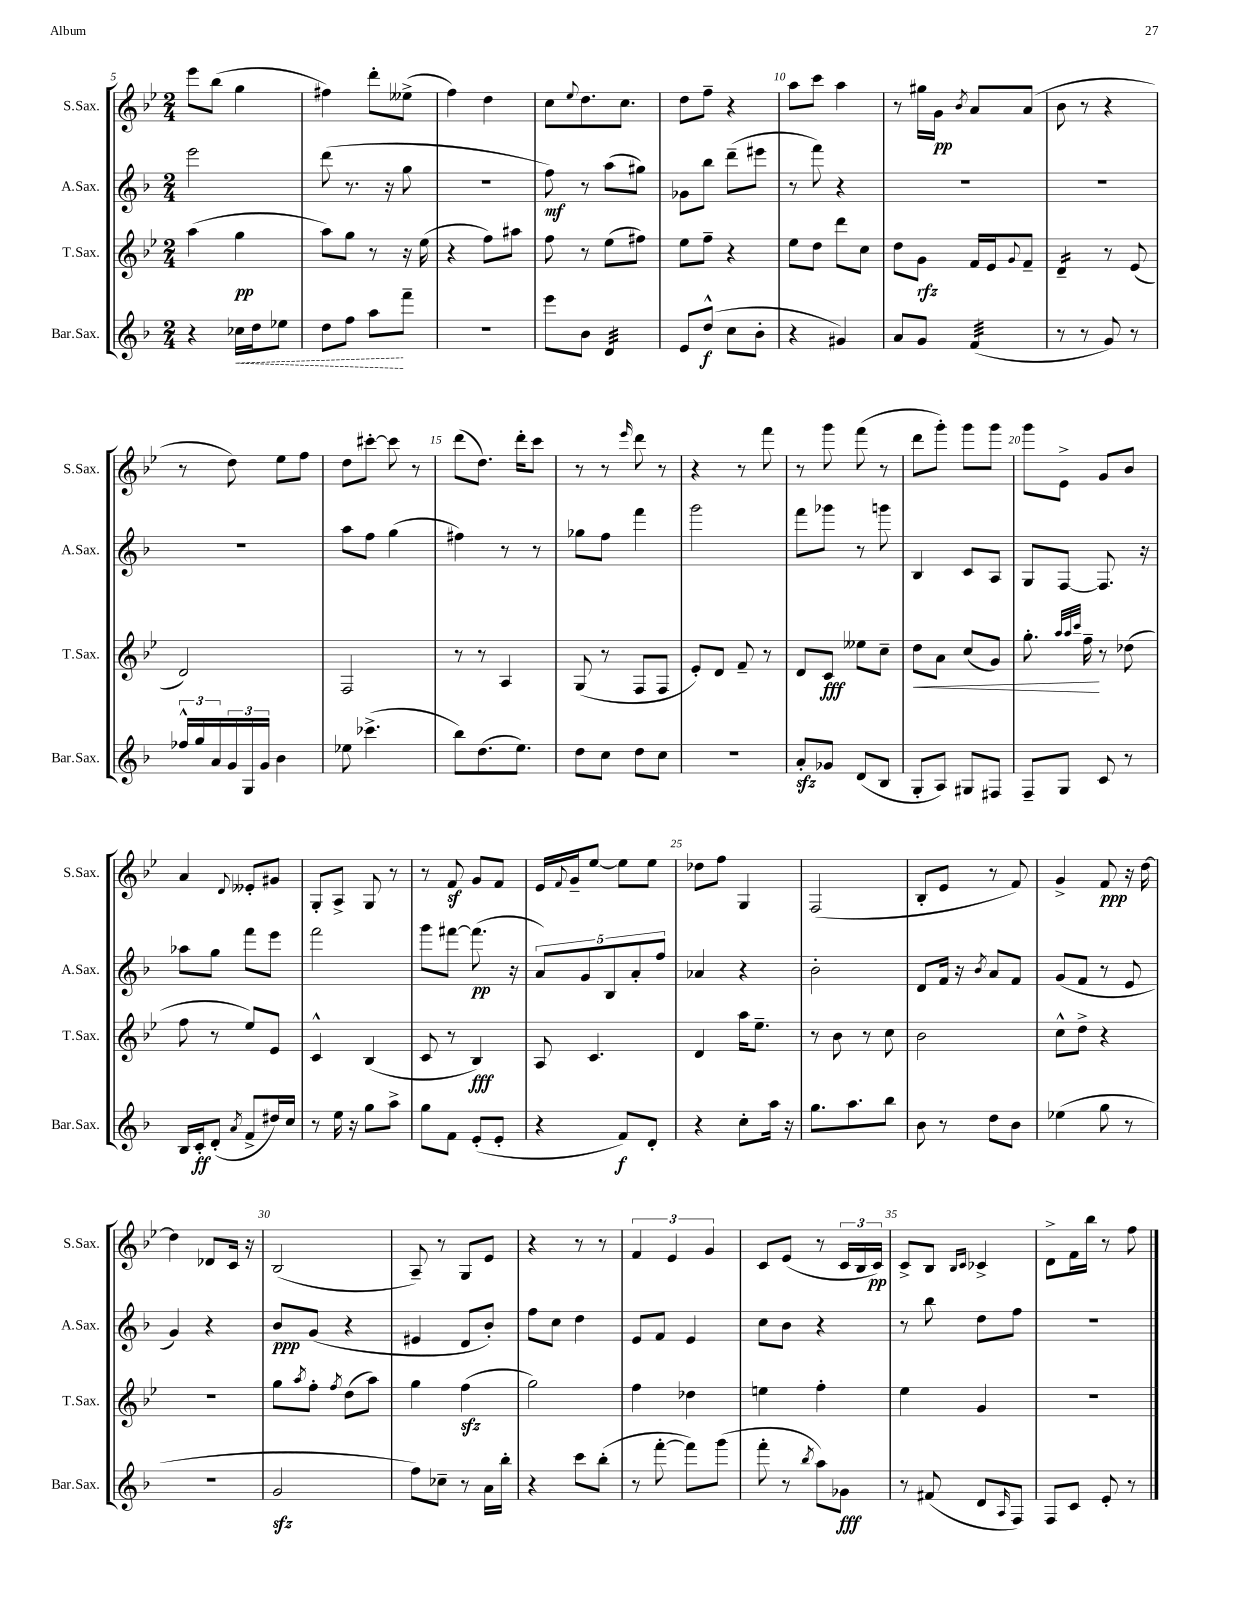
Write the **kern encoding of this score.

**kern	**kern	**kern	**kern
*staff4	*staff3	*staff2	*staff1
*clefG2	*clefG2	*clefG2	*clefG2
*k[b-]	*k[b-e-]	*k[b-]	*k[b-e-]
*M2/4	*M2/4	*M2/4	*M2/4
4r	(4aa	2eee	8eee-
.	.	.	(8bb-
16cc-	4gg	.	4gg
16dd	.	.	.
8ee-	.	.	.
=	=	=	=
8dd	8aa)	(8ddd	4ff#)
8ff	8gg	8.r	.
8aa	8r	.	8ddd'
.	.	16r	.
8fff~	16r	8gg	(8ee--^
.	(16ee-	.	.
=	=	=	=
2r	4r	2r	4ff)
.	8ff)	.	4dd
.	8aa#	.	.
=	=	=	=
8eee	8ff	8ff)	8cc
.	.	.	8qqee-
8b-	8r	8r	8.dd
4d	(8ee-	(8aa	.
.	.	.	8.cc
.	8ff#)	8gg#)	.
=	=	=	=
8e	8ee-	8g-	8dd
(8dd^^	8ff~	8bb-	8ff~
8cc	4r	(8ddd~	4r
8b-'	.	8eee#	.
=	=	=	=
4r	8ee-	8r	8aa
.	8dd	8fff)	8ccc
4g#)	8ddd	4r	4aa
.	8cc	.	.
=	=	=	=
8a	8dd	2r	8r
8g	8g	.	16gg#
.	.	.	16g
.	.	.	8qb-
(4f	16f	.	8a
.	16e-	.	.
.	8qqg	.	.
.	8f~	.	(8a
=	=	=	=
8r	4d~	2r	8b-
8r	.	.	8r
8g)	8r	.	4r
8r	(8e-	.	.
=	=	=	=
24ff-^^	2d)	2r	8r
24gg	.	.	.
24a	.	.	.
24g	.	.	8dd)
24G	.	.	.
24g	.	.	.
4b-	.	.	8ee-
.	.	.	8ff
=	=	=	=
8ee-	2F	8aa	8dd
(4.ccc-^	.	8ff	[8ccc#'
.	.	(4gg	8ccc#]
.	.	.	8r
=	=	=	=
8bb-)	8r	4ff#)	(8ddd
(8.dd	8r	.	8.dd)
.	4A	8r	.
8.ee)	.	.	16ddd'
.	.	8r	8ccc
=	=	=	=
8dd	(8G	8gg-	8r
8cc	8r	8ff	8r
.	.	.	16qqeee-
8dd	8F	4fff	8ddd
8cc	8F	.	8r
=	=	=	=
2r	8e-')	2ggg	4r
.	8d	.	.
.	8f~	.	8r
.	8r	.	8fff
=	=	=	=
8a'	8d	8fff	8r
8g-	8c	8ggg-	8ggg
(8d	8ee--	8r	(8fff
8B-	8cc~	8ggg	8r
=	=	=	=
8G'	8dd	4B-	8ddd
8A)	8a	.	8ggg')
8G#	(8cc	8c	8ggg
8F#	8g)	8A	8ggg
=	=	=	=
8F~	8.gg'	8G	8ggg
8G	.	[8F	8e-^
.	32qqaa	.	.
.	32qqaa	.	.
.	32qqccc	.	.
.	16ff~	.	.
8c	8r	8.F]	8g
8r	(8dd-	.	8b-
.	.	16r	.
=	=	=	=
16B-	8ff	8aa-	4a
16c'	.	.	.
(8d'	8r	8gg	.
8qa	.	.	8qqd
8f^	8ee-)	8fff	8e--'
16dd#)	8e-	8eee	8g#
16cc	.	.	.
=	=	=	=
8r	4c^^	2fff	8G'
16ee	.	.	8A^
16r	.	.	.
8gg	(4B-	.	8G
8aa^	.	.	8r
=	=	=	=
8gg	8c	8ggg	8r
8f	8r	[8fff#	8f
(8e'	4B-)	(8.fff#]	8g
8e'	.	.	8f
.	.	16r	.
=	=	=	=
4r	8A	10a)	16e-
.	.	.	8qqf
.	.	.	16g~
.	.	10g	.
.	4.c	.	[8ee-
.	.	10B-	.
8f)	.	.	8ee-]
.	.	10a'	.
8d'	.	.	8ee-
.	.	10ff	.
=	=	=	=
4r	4d	4a-	8dd-
.	.	.	8ff
8cc'	16aa	4r	4G
.	8.ee-~	.	.
16aa	.	.	.
16r	.	.	.
=	=	=	=
8.gg	8r	2b-'	(2F
.	8b-	.	.
8.aa	.	.	.
.	8r	.	.
8bb-	8cc	.	.
=	=	=	=
8b-	2b-	8d	8B-'
8r	.	16f	8e-
.	.	16r	.
.	.	8qb-	.
8dd	.	8a	8r
8b-	.	8f	8f)
=	=	=	=
(4ee-	8cc^^	(8g	4g^
.	8dd^	8f	.
8gg	4r	8r	8f
8r	.	8e	16r
.	.	.	[16dd
=	=	=	=
2r	2r	4g)	4dd]
.	.	4r	8d-
.	.	.	16c
.	.	.	16r
=	=	=	=
2g	8gg	8b-	(2B-
.	8qaa	.	.
.	8ff'	(8g	.
.	8qff	.	.
.	(8dd	4r	.
.	8aa)	.	.
=	=	=	=
8ff)	4gg	4e#	8A~)
8cc-~	.	.	8r
8r	(4ff	8d	8G
16a	.	8b-')	8e-
16bb-'	.	.	.
=	=	=	=
4r	2gg)	8ff	4r
.	.	8cc	.
8ccc	.	4dd	8r
(8bb-'	.	.	8r
=	=	=	=
8r	4ff	8e	6f
[8fff'	.	8f	.
.	.	.	6e-
8fff])	4dd-	4e	.
.	.	.	6g
(8ggg	.	.	.
=	=	=	=
8fff'	4ee	8cc	8c
8r	.	8b-	(8e-
8qbb-	.	.	.
8aa)	4ff'	4r	8r
8g-	.	.	24c
.	.	.	24B-
.	.	.	24c)
=	=	=	=
8r	4ee-	8r	8c^
(8f#	.	8bb-	8B-
.	.	.	16qqB-
.	.	.	16qqc
8d	4g	8dd	4c-^
16qqA	.	.	.
8F)	.	8ff	.
=	=	=	=
8F	2r	2r	8d^
8c	.	.	16f
.	.	.	16bb-
8e'	.	.	8r
8r	.	.	8ff
==	==	==	==
*-	*-	*-	*-
